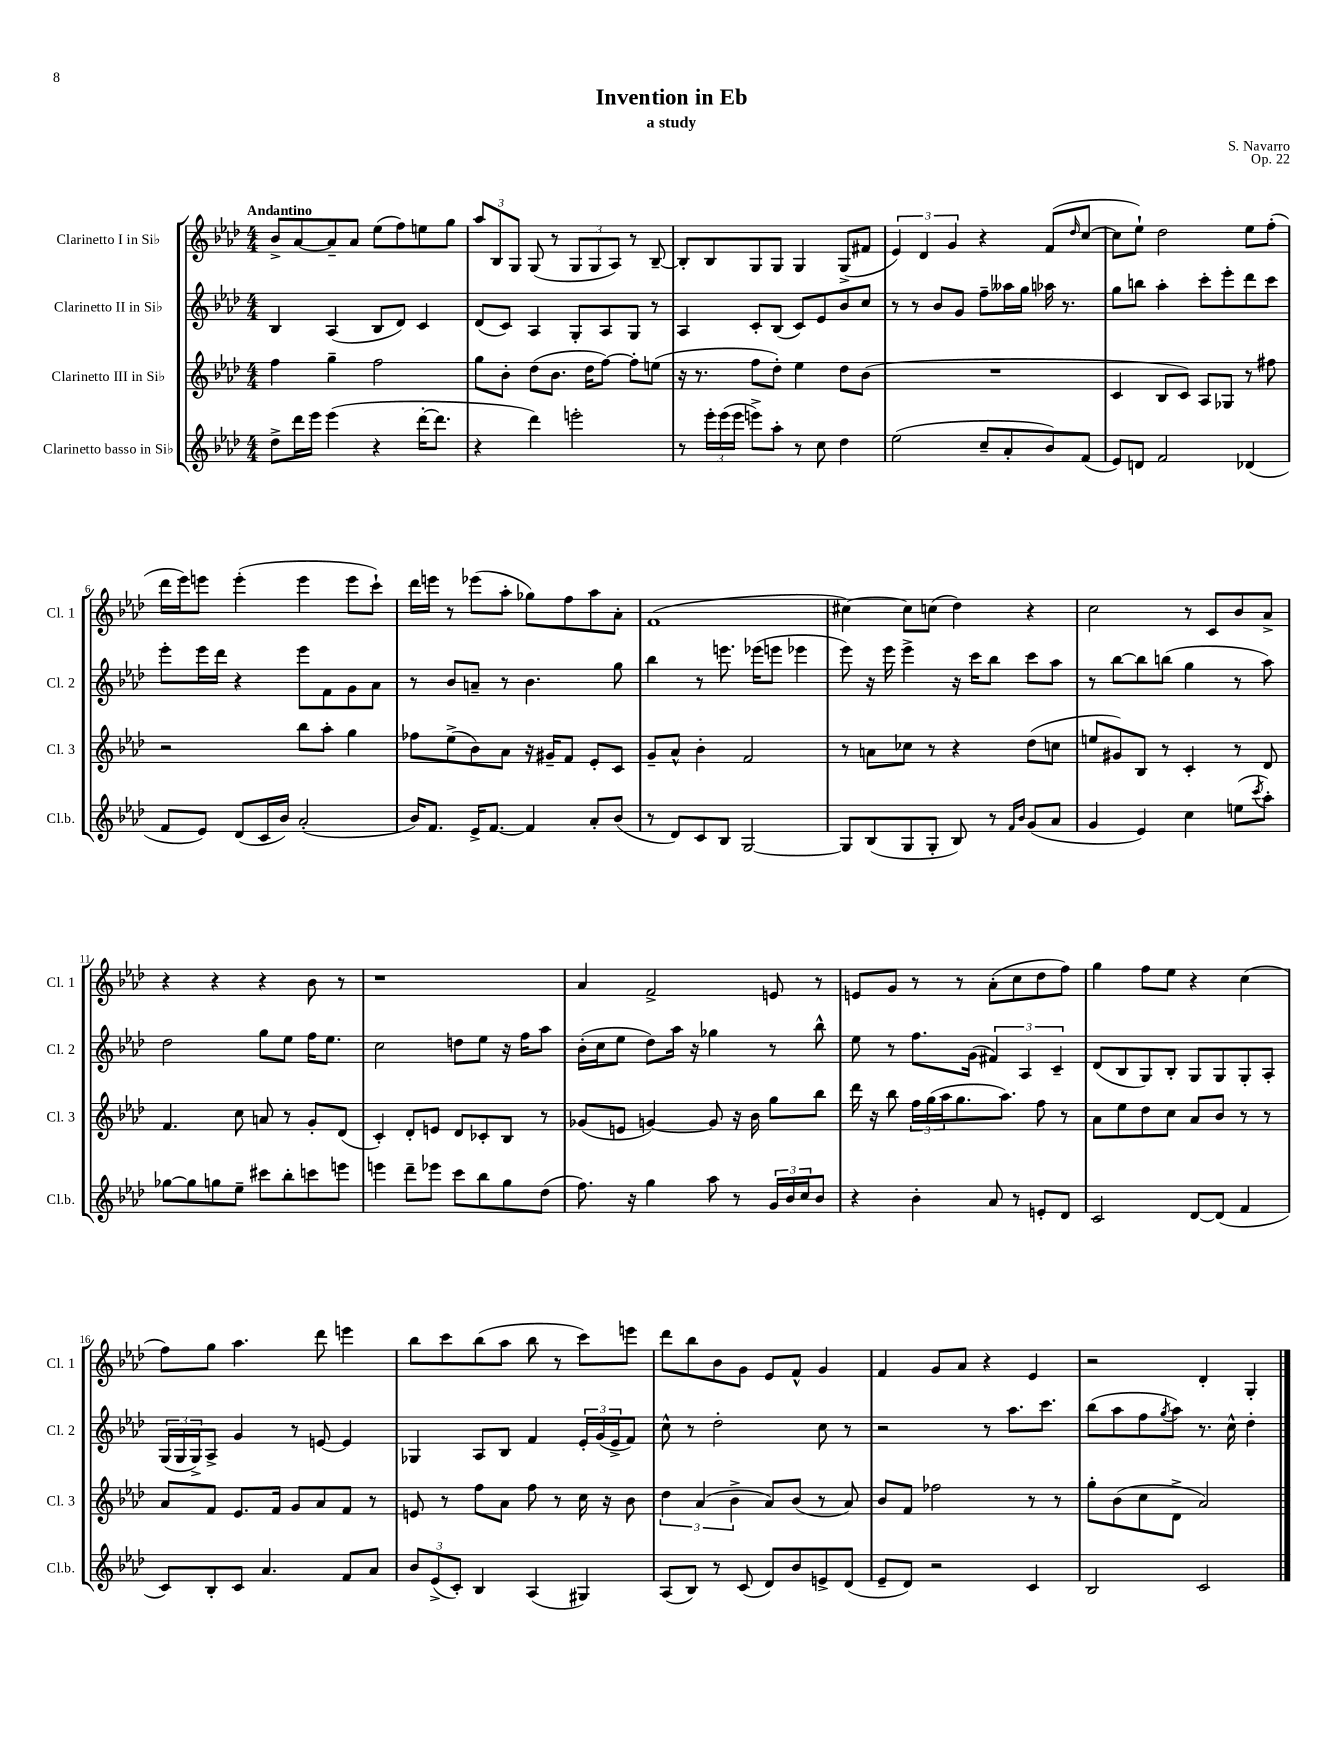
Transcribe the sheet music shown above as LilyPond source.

\header { title = "Invention in Eb" composer = "S. Navarro" subtitle = "a study" opus = "Op. 22" }
<<
\new StaffGroup <<
\new Staff = "s0" \with { instrumentName = "Clarinetto I in Sib" shortInstrumentName = "Cl. 1" } {
    \clef treble \key aes \major \numericTimeSignature \time 4/4 \tempo "Andantino"
    bes'8-> aes'8~ aes'8-- aes'8 ees''8( f''8) e''8 g''8 |
    \tuplet 3/2 { aes''8 bes8 g8 } g8( r8 \tuplet 3/2 { g8 g8 aes8) } r8 bes8~-- |
    bes8-. bes8 g8 g8 g4 g8->( fis'8 |
    \tuplet 3/2 { ees'4) des'4 g'4 } r4 f'8( \grace { des''16 } c''8~ |
    c''8 ees''8-!) des''2 ees''8 f''8-.( |
    des'''16 ees'''16) e'''8 e'''4-.( e'''4 e'''8 c'''8-!) |
    des'''16 e'''16 r8 ees'''8( aes''8-. ges''8) f''8 aes''8 aes'8-. |
    f'1( |
    cis''4~) cis''8 c''8( des''4) r4 |
    c''2 r8 c'8 bes'8 aes'8-> |
    r4 r4 r4 bes'8 r8 |
    r1 |
    aes'4 f'2-> e'8 r8 |
    e'8 g'8 r8 r8 aes'8-.( c''8 des''8 f''8) |
    g''4 f''8 ees''8 r4 c''4( |
    f''8) g''8 aes''4. des'''8 e'''4 |
    bes''8 c'''8 bes''8( aes''8 bes''8 r8 c'''8) e'''8 |
    des'''8 bes''8 bes'8 g'8 ees'8 f'8-^ g'4 |
    f'4 g'8 aes'8 r4 ees'4 |
    r2 des'4-. g4-. \bar "|." |
}
\new Staff = "s1" \with { instrumentName = "Clarinetto II in Sib" shortInstrumentName = "Cl. 2" } {
    \clef treble \key aes \major \numericTimeSignature \time 4/4
    bes4 aes4( bes8 des'8) c'4 |
    des'8( c'8) aes4 g8-. aes8 g8 r8 |
    aes4 c'8-. bes8( c'8) ees'8 bes'8 c''8 |
    r8 r8 bes'8 g'8 f''8-- aeses''16 g''16 aes''16 r8. |
    g''8 b''8 aes''4-. c'''8-. ees'''8-. des'''8 c'''8 |
    ees'''8-. ees'''16 des'''16 r4 ees'''8 f'8 g'8 aes'8 |
    r8 bes'8 a'8-- r8 bes'4. g''8 |
    bes''4 r8 e'''8. ees'''16( e'''8 ees'''4 |
    ees'''8) r16 ees'''16 ees'''4-> r16 c'''16 bes''8 c'''8 aes''8 |
    r8 bes''8~ bes''8 b''8( g''4 r8 aes''8) |
    des''2 g''8 ees''8 f''16 ees''8. |
    c''2 d''8 ees''8 r16 f''16 aes''8 |
    bes'16-.( c''16 ees''8 des''8) aes''16 r16 ges''4 r8 bes''8-^ |
    ees''8 r8 f''8. g'16( \tuplet 3/2 { fis'4) aes4 c'4-- } |
    des'8( bes8 g8) bes8-. g8 g8 g8-. aes8-. |
    \tuplet 3/2 { g16( g16 g16->) } aes8-> g'4 r8 e'8~ e'4 |
    ges4 aes8 bes8 f'4 \tuplet 3/2 { ees'16-. g'16( ees'16-> } f'8) |
    c''8-^ r8 des''2-. c''8 r8 |
    r2 r8 aes''8. c'''8. |
    bes''8( aes''8 f''8 \acciaccatura { g''8 } aes''8) r8. c''16-^ des''4-. \bar "|." |
}
\new Staff = "s2" \with { instrumentName = "Clarinetto III in Sib" shortInstrumentName = "Cl. 3" } {
    \clef treble \key aes \major \numericTimeSignature \time 4/4
    f''4 g''4-- f''2 |
    g''8 bes'8-. des''8( bes'8. des''16 f''8~) f''8-. e''8( |
    r16 r8. f''8 des''8-.) ees''4 des''8 bes'8( |
    R1 |
    c'4 bes8 c'8) aes8 ges8 r8 fis''8 |
    r2 bes''8 aes''8-. g''4 |
    fes''8 ees''8->( bes'8) aes'8 r16 gis'16-- f'8 ees'8-. c'8 |
    g'8-- aes'8-^ bes'4-. f'2 |
    r8 a'8 ces''8 r8 r4 des''8( c''8 |
    e''8 gis'8) bes8 r8 c'4-. r8 des'8 |
    f'4. c''8 a'8 r8 g'8-. des'8( |
    c'4-.) des'8-. e'8 des'8 ces'8-. bes8 r8 |
    ges'8( e'8 g'4~) g'8 r16 bes'16 g''8 bes''8 |
    des'''16 r16 bes''8 \tuplet 3/2 { f''16 g''16( aes''16 } g''8. aes''8.) f''8 r8 |
    aes'8 ees''8 des''8 c''8 aes'8 bes'8 r8 r8 |
    aes'8 f'8 ees'8. f'16 g'8 aes'8 f'8 r8 |
    e'8 r8 f''8 aes'8 f''8 r8 c''16 r16 bes'8 |
    \tuplet 3/2 { des''4 aes'4( bes'4-> } aes'8) bes'8( r8 aes'8) |
    bes'8 f'8 fes''2 r8 r8 |
    g''8-. bes'8( c''8 des'8-> aes'2) \bar "|." |
}
\new Staff = "s3" \with { instrumentName = "Clarinetto basso in Sib" shortInstrumentName = "Cl.b." } {
    \clef treble \key aes \major \numericTimeSignature \time 4/4
    des''8-> des'''16 ees'''16 ees'''4( r4 des'''16~-. des'''8. |
    r4 des'''4) e'''2-. |
    r8 \tuplet 3/2 { ees'''16-. ees'''16( ees'''16 } e'''8->) aes''8-. r8 c''8 des''4 |
    ees''2( c''8-- aes'8-. bes'8) f'8( |
    ees'8) d'8 f'2 des'4( |
    f'8 ees'8) des'8( c'16 bes'16) aes'2-.( |
    bes'16) f'8. ees'16-> f'8.~ f'4 aes'8-. bes'8( |
    r8 des'8) c'8 bes8 g2~ |
    g8 bes8( g8 g8-. bes8) r8 \grace { f'16 bes'16 } g'8( aes'8 |
    g'4 ees'4) c''4 e''8( \acciaccatura { c'''8 } aes''8-.) |
    ges''8~ ges''8 g''8 ees''8-- cis'''8 bes''8-. c'''8 e'''8 |
    e'''4 des'''8-- ees'''8 c'''8 bes''8 g''8 des''8( |
    f''8.) r16 g''4 aes''8 r8 \tuplet 3/2 { g'16 bes'16 c''16 } bes'8 |
    r4 bes'4-. aes'8 r8 e'8-. des'8 |
    c'2 des'8~ des'8( f'4 |
    c'8) bes8-. c'8 aes'4. f'8 aes'8 |
    \tuplet 3/2 { bes'8 ees'8->( c'8-.) } bes4 aes4( gis4) |
    aes8( bes8) r8 c'8( des'8) bes'8 e'8-> des'8( |
    ees'8-- des'8) r2 c'4 |
    bes2 c'2 \bar "|." |
}
>>
>>
